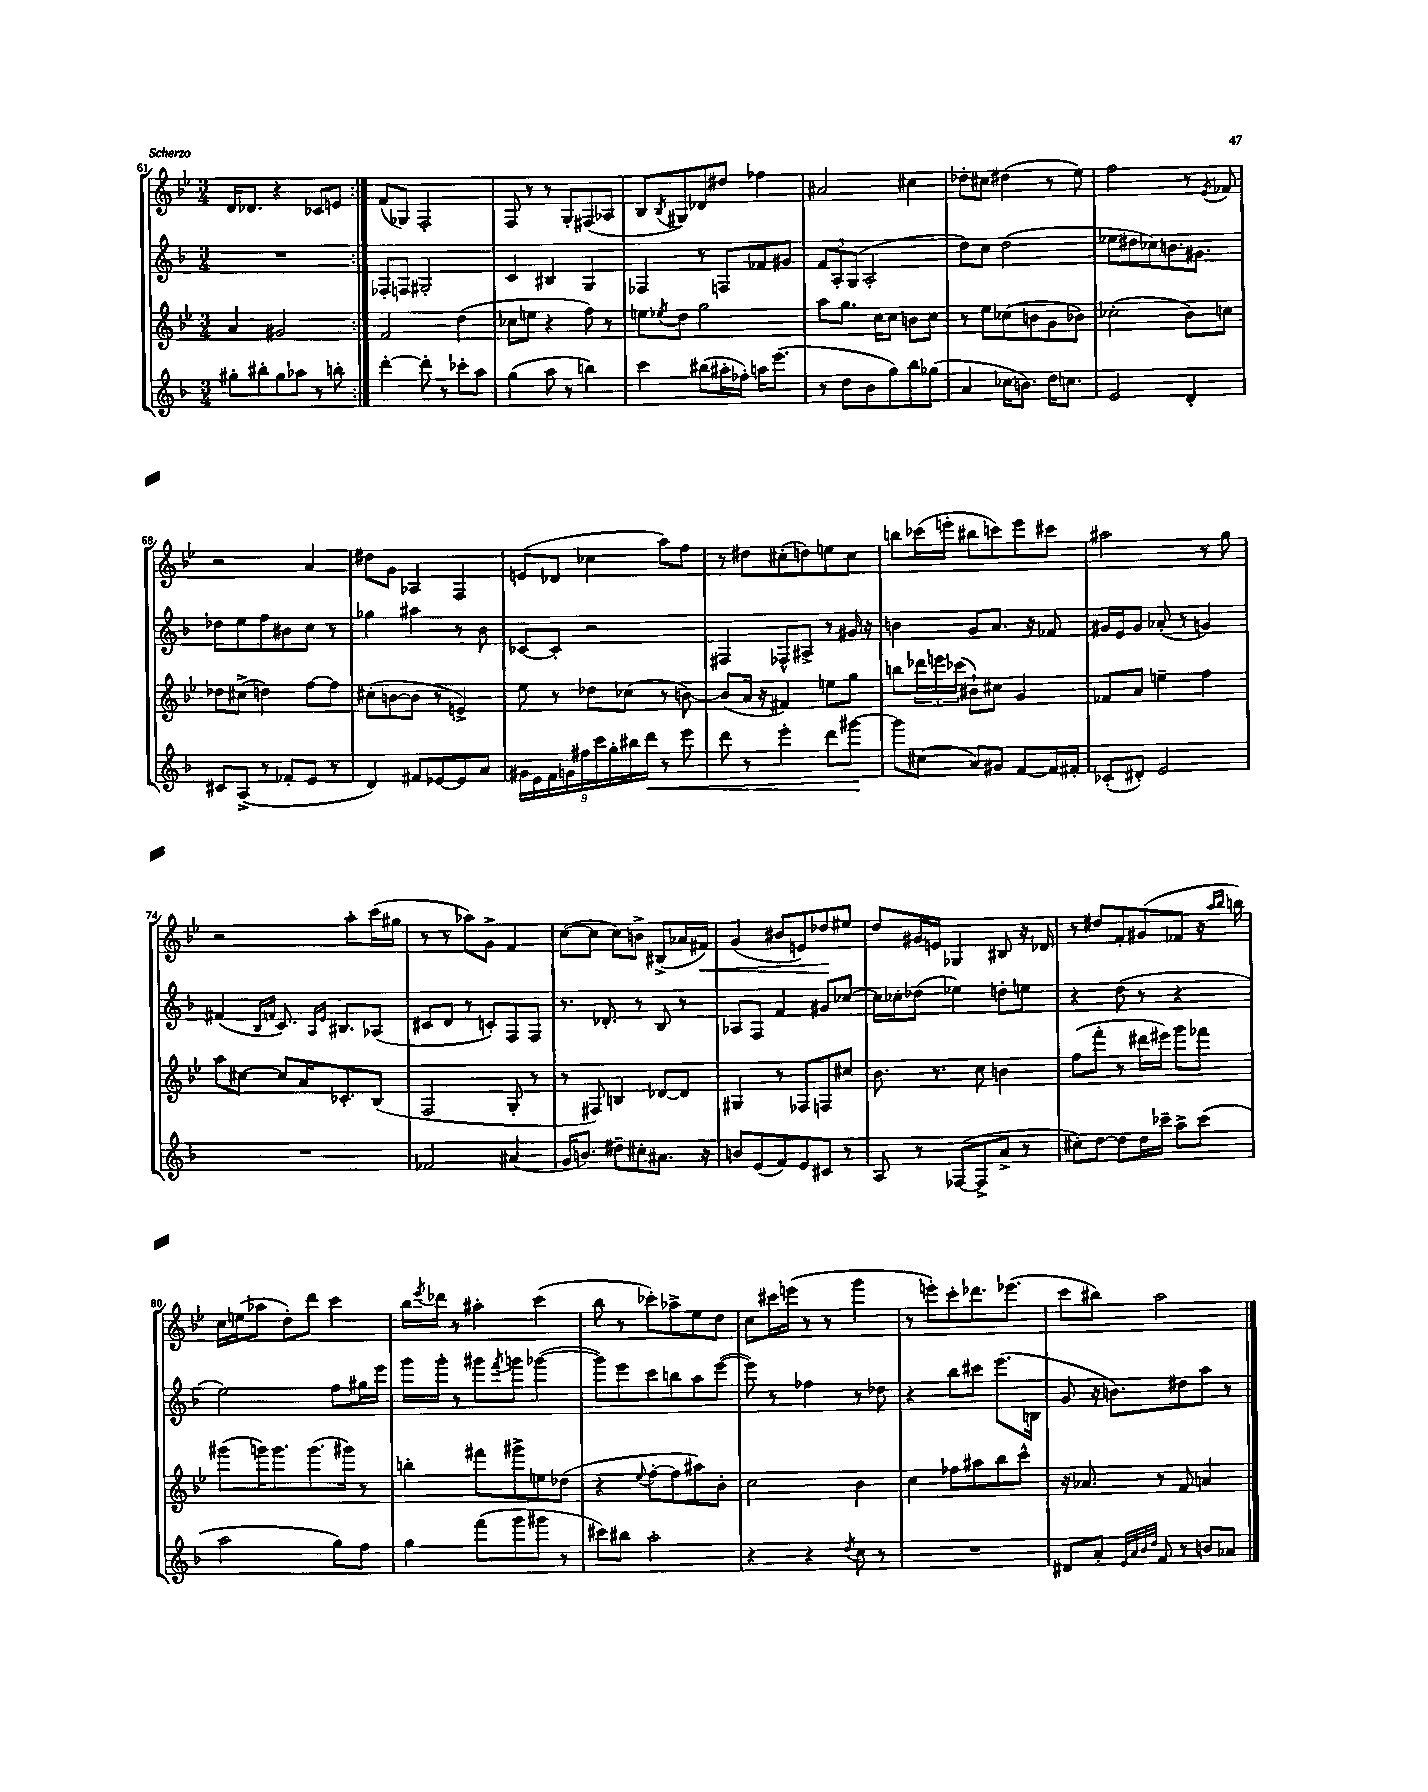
<<
\new StaffGroup <<
\new Staff = "s0" {
    \clef treble \key bes \major \numericTimeSignature \time 3/4
    \repeat volta 2 { d'16 des'8. r4 ces'8 e'8 | }
    f'8( ges8) f2-. |
    f8 r8 r8 g8-. fis8( aes8 |
    bes8 \acciaccatura { bes8 } gis8) des'8 dis''8 fes''4 |
    ais'2 cis''4 |
    des''8-. cis''8 dis''4( r8 ees''8) |
    f''2 r8 \acciaccatura { ees'8 } fes'8 |
    r2 a'4 |
    dis''8 g'8 aes4 f4 |
    e'8( des'8 ces''4 a''8) f''8 |
    r8 dis''8 cis''8-.( d''8) e''8 cis''8 |
    b''8 ces'''16( e'''16-. bis''8 c'''8) e'''8 cis'''8 |
    ais''2 r8 g''8 |
    r2 a''8-. c'''16( gis''16 |
    r8 r8 aes''8) g'8-> f'4 |
    c''8~( c''8 c''8) b'8-> bis8->( aes'16 fis'16\<) |
    g'4( bis'8 e'8) des''8\! eis''8 |
    d''8 gis'16 e'16 ges4 bis8 r16 des'16 |
    r8 dis''8 f'8-. gis'8( fes'8 r16 \grace { a''16 bes''16 } b''16) |
    c''16 e''16( aes''8 d''8-.) d'''8 c'''4 |
    bes''16 \acciaccatura { ees'''8 } des'''16 r8 ais''4-. c'''4( |
    bes''8 r8 ces'''8-.) aes''8-> ees''8 d''8 |
    c''8 cis'''16 e'''16( r8 r8 g'''4 |
    r8 e'''8-.) c'''8-. des'''8. ees'''8.( |
    c'''8 bis''8) a''2 \bar "|." |
}
\new Staff = "s1" {
    \clef treble \key f \major \numericTimeSignature \time 3/4
    \repeat volta 2 { R2. | }
    fes8-. f8 gis2-. |
    c'4 bis4 g4 |
    fes4 r8 f8 fes'8 gis'8 |
    \tuplet 3/2 { f'8 a8-. g8( } a2-. |
    d''8) c''8 d''2( |
    ees''8 dis''8 ces''8) b'8. gis'8. |
    des''8 e''8 f''8 bis'8 c''8 r8 |
    ges''4 ais''4 r8 bes'8 |
    ces'8~ ces'8-. r2 |
    fis4 fes8-^ ais8-> r8 gis'16 r16 |
    b'4 g'8 a'8. r16 fes'8 |
    gis'16 e'16 gis'8 aes'8-.( r8 g'4) |
    fis'4( \grace { bes16 f'16 } c'8.) \grace { a16 e'16 } bis8. aes8( |
    cis'8 d'8 r8 c'8-.) f8 f8 |
    r8. des'8.-. r8 bes8 r8 |
    aes8 f8 f'4 gis'8 ces''8~ |
    ces''16 ces''16-. des''8( ees''4) d''8-. e''8 |
    r4 d''8( r8 r4 |
    e''2) f''8 gis''16 e'''16 |
    g'''16 g'''16-. r8 gis'''8 \acciaccatura { f'''8 } g'''8 ges'''4~( |
    ges'''8) e'''8 c'''8 b''8 a''8 e'''8~( |
    e'''8) r8 fes''4 r8 des''8 |
    r4 bes''8 cis'''8 e'''8.( b16 |
    g'8 r16 b'8.) dis''8 a''8 r8 \bar "|." |
}
\new Staff = "s2" {
    \clef treble \key bes \major \numericTimeSignature \time 3/4
    \repeat volta 2 { a'4 gis'2 | }
    f'2 d''4( |
    ces''8 e''8 r4 f''8) r8 |
    e''8 \acciaccatura { ees''8 } d''8 g''2 |
    a''8 g''8. c''16 c''8 b'8 c''8 |
    r8 ees''8 ces''8( b'8 g'8 bes'8) |
    ces''2-.( bes'8) c''8 |
    des''8 cis''8->( d''4) f''8~ f''8 |
    cis''8-.( b'8~ b'8 r8 e'4->) |
    ees''8 r8 des''8 ces''8( r8 b'8~) |
    b'8( a'16 r16 fis'4) e''8 g''8 |
    b''8 \tuplet 3/2 { des'''16 e'''16 ces'''16( } bis'8-!) cis''8 g'4 |
    fes'8 a'8 e''4-- f''4 |
    a''8 cis''8~ cis''8 a'16 ces'8.-. bes8( |
    f2 g8-. r8 |
    r8 fis8) b4 des'8~ des'8 |
    gis4 r8 fes8 f8 cis''8 |
    bes'8. r8. c''8 b'4 |
    f''8( f'''8-. r8 dis'''16 eis'''16) g'''8 fes'''8 |
    gis'''8( g'''16) g'''8. g'''8.( gis'''16) r8 |
    b''4-. fis'''8 gis'''8-> e''8 des''8( |
    r4 \appoggiatura { ees''8 } f''8~-. f''8 ais''8) bes'8-. |
    c''2 bes'4 |
    c''4 fes''8 ais''8 bes''8 c'''8-^ |
    r16 aes'8. r8 f'8 a'4 \bar "|." |
}
\new Staff = "s3" {
    \clef treble \key f \major \numericTimeSignature \time 3/4
    \repeat volta 2 { gis''8-. bis''8-. gis''8 aes''8 r8 b''8-. | }
    d'''4~-. d'''8-. r8 ces'''8-. a''8 |
    g''4( a''8 r8 b''4) |
    c'''4 bis''8( ais''16-. fes''16-.) a''16 e'''8.( |
    r8 d''8 bes'8 g''8) bes''8 ges''8( |
    a'4 ces''16 b'8.) d''16 c''8. |
    e'2 d'4-. |
    cis'8 a8->( r8 fes'8-. e'8 r8 |
    d'4) fis'8 ees'8~ ees'8 a'8 |
    \tuplet 9/8 { gis'16 e'16 f'16 g'16 fis''16 c'''16 g''16-. bis''16 d'''16\< } r8 e'''8 |
    d'''8 r8 e'''4-. d'''8 gis'''8~\! |
    gis'''8 cis''8( a'8) gis'8 f'8~ f'16 fis'16-. |
    ces'8-.( dis'8-.) e'2 |
    R2. |
    fes'2 ais'4( |
    g'16 b'8.) dis''8-- cis''8-. ais'8. r16 |
    b'8 e'8( f'8) e'8 cis'8 r8 |
    a8 r8 fes8~( fes8-> a'8-> r8 |
    cis''8-.) d''8~ d''8 d''16 ces'''16-- a''8-> ces'''8( |
    a''2 g''8) f''8 |
    g''4 f'''8( g'''8 gis'''8 r8 |
    cis'''8) bis''8 a''2-. |
    r4 r4 \acciaccatura { d''8 } c''8 r8 |
    R2. |
    dis'8 a'8-. \grace { e'32 a'32 bes'32 d''32 } f'8 r8 b'8 aes'8 \bar "|." |
}
>>
>>
\layout { \context { \Score currentBarNumber = #61 } }
